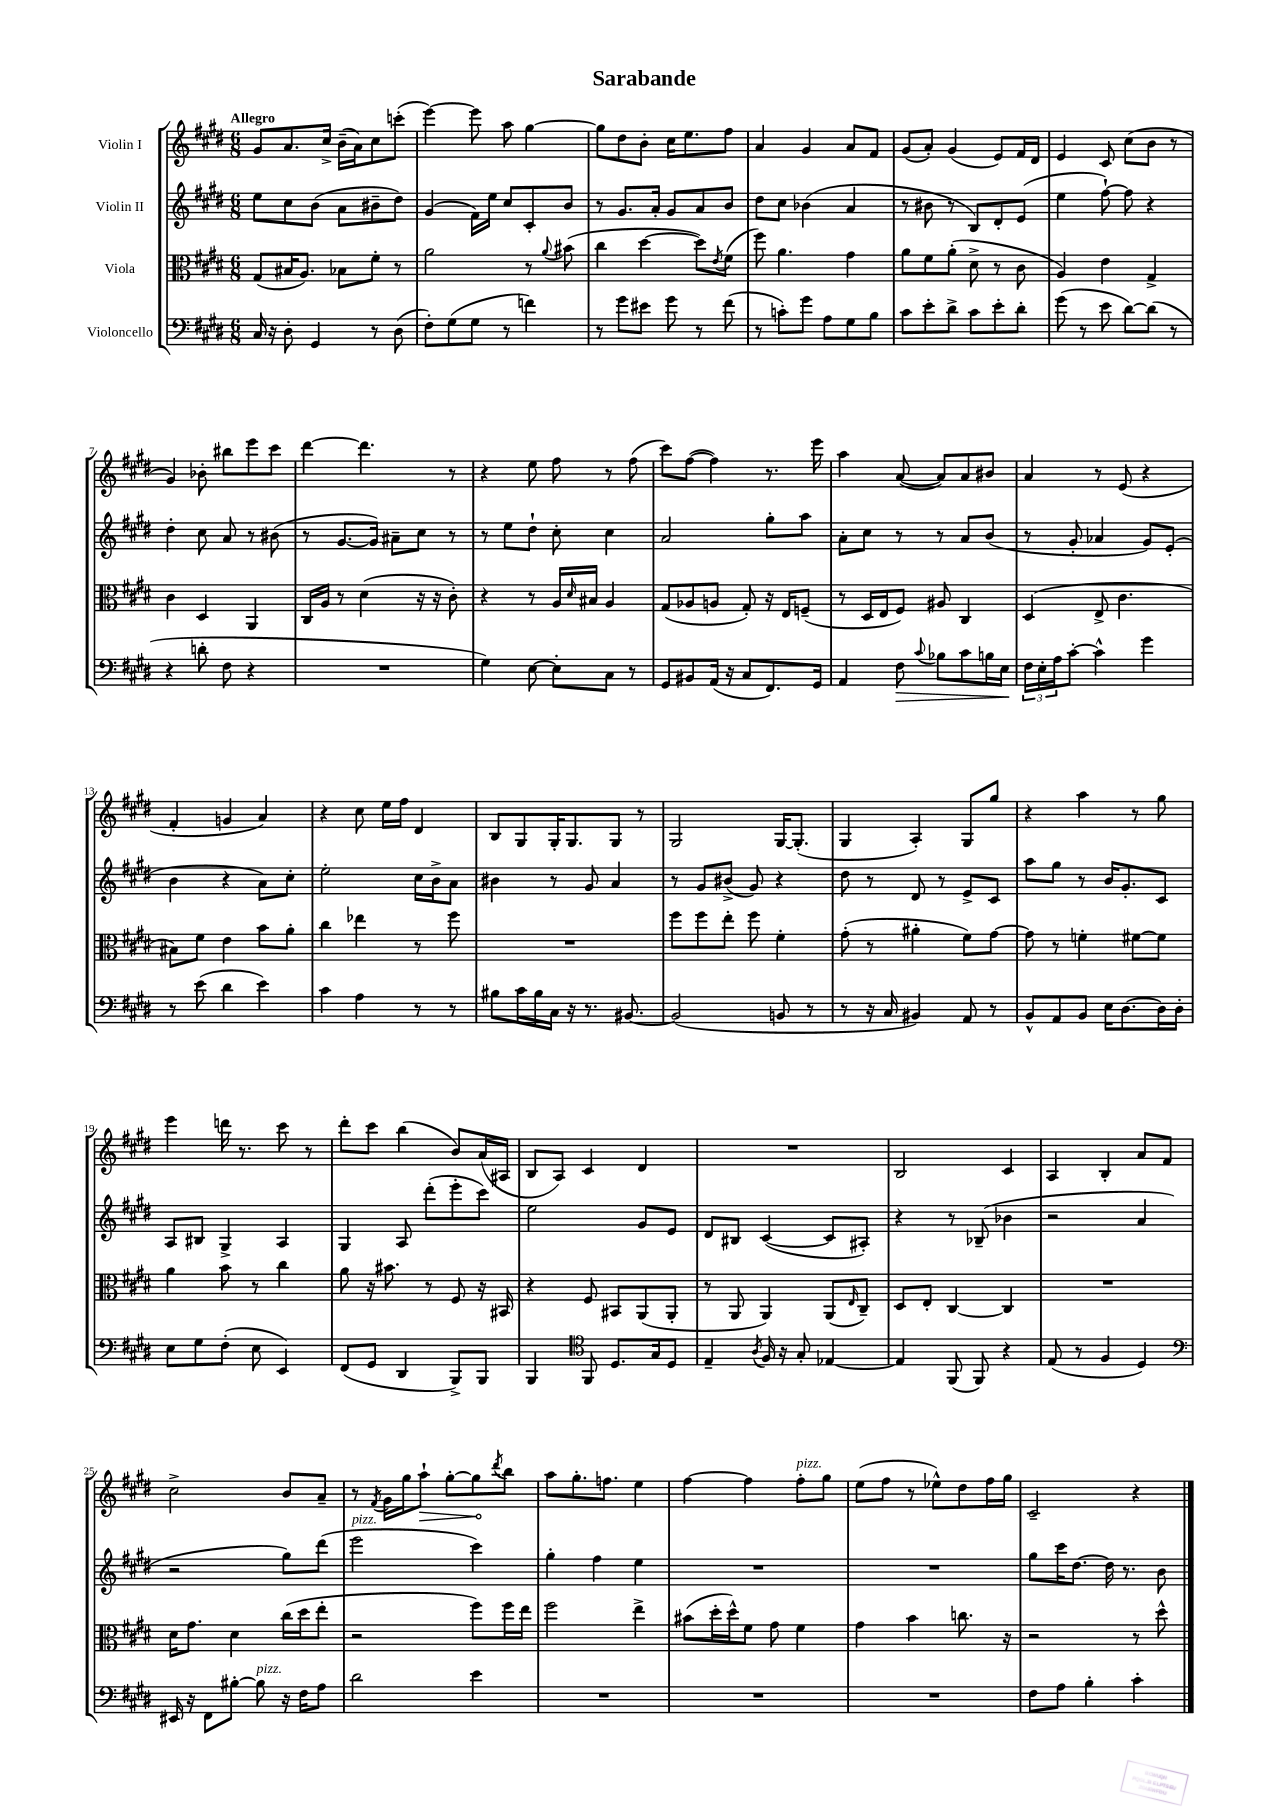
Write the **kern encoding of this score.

**kern	**kern	**kern	**kern
*staff4	*staff3	*staff2	*staff1
*clefF4	*clefC3	*clefG2	*clefG2
*k[f#c#g#d#]	*k[f#c#g#d#]	*k[f#c#g#d#]	*k[f#c#g#d#]
*M6/8	*M6/8	*M6/8	*M6/8
16C#/	(8G#/L	8ee\L	8g#/L
16r	.	.	.
8D#'\	16B#/K	8cc#\	8.a/
.	8.A/J)	.	.
4GG#/	.	(8b\J	.
.	.	.	16cc#^/Jk
.	8B-\L	8a\L	(16b~\LL
.	.	.	16a\J)
8r	8f#'\J	8b#~\	8cc#\
(8D#\	8r	8dd#\J)	(8ccc'\J
=	=	=	=
8F#'\L)	2a\	(4g#/	[4eee\)
(8G#\	.	.	.
8G#\J	.	16f#\LL)	8eee\]
.	.	16ee\JJ	.
8r	.	8cc#/L	8aa\
4f\)	8r	8c#'/	[4gg#\
.	8qqa/	.	.
.	(8b#\	8b/J	.
=	=	=	=
8r	4cc#\	8r	8gg#\]L
8g#\L	.	8.g#/L	8dd#\
8e#\J	[4dd#\	.	8b'\J
.	.	16a'/Jk	.
8g#\	.	8g#/L	16cc#\LK
.	.	.	8.ee\
8r	8dd#\]L)	8a/	.
.	8qe/	.	.
(8f#\	(8f#\J	8b/J	8ff#\J
=	=	=	=
8r	8ff#\)	8dd#\L	4a/
8c'\L)	4.a\	8cc#\J	.
8g#\J	.	(4b-\	4g#/
8A\L	.	.	.
8G#\	4g#\	4a/	8a/L
8B\J	.	.	8f#/J
=	=	=	=
8c#\L	8a\L	8r	(8g#/L
8e'\	8f#\	8b#\	8a'/J)
8d#^\J	(8a'\J	8r	(4g#/
8c#\L	8d#^\	8B/L)	.
8e'\	8r	8d#'/	8e/L)
8d#'\J	8c#\	(8e/J	16f#/L
.	.	.	16d#/JJ
=	=	=	=
(8g#\	4A/)	4ee\	4e/
8r	.	.	.
8e\	4e\	[8ff#`\)	8c#/
[8d#\L)	.	8ff#\]	(8cc#\L
(8d#\]J	4G#^/	4r	8b\J
8r	.	.	8r
=	=	=	=
4r	4c#\	4dd#'\	4g#/)
8d'\	4D#/	8cc#\	8b-'\
8F#\	.	8a/	8bb#\L
4r	4AA/	8r	8eee\
.	.	(8b#\	8ccc#\J
=	=	=	=
2.r	16C#/LL	8r	[4ddd#\
.	16A/JJ	.	.
.	8r	[8.g#/L	.
.	(4d#\	.	4.ddd#\]
.	.	16g#/]Jk)	.
.	.	8a#~\L	.
.	16r	8cc#\J	.
.	16r	.	.
.	8c#'\)	8r	8r
=	=	=	=
4G#\)	4r	8r	4r
.	.	8ee\L	.
[8E\	8r	8dd#`\J	8ee\
8E'\]L	16A/LL	8cc#'\	8ff#\
.	16qqd#/	.	.
.	16B#/JJ	.	.
8C#\J	4A/	4cc#\	8r
8r	.	.	(8ff#\
=	=	=	=
8GG#/L	(8G#/L	2a/	8ccc#\L)
8BB#/	8A-/	.	([8ff#\J
(16AA/Jk	8A/J	.	4ff#\])
16r	.	.	.
8C#/L	8G#'/)	.	.
8.FF#/)	16r	8gg#'\L	8.r
.	16E/LK	.	.
.	(8F~/J	8aa\J	.
16GG#/Jk	.	.	16eee\
=	=	=	=
4AA/	8r	8a'\L	4aa\
.	16D#/LL	8cc#\J	.
.	16E/J	.	.
8F#\	8F#/J)	8r	([8a/
8qqc#/	.	.	.
8B-\L	8A#/	8r	8a/]L)
8c#\	4C#/	8a/L	8a/
16B\L	.	(8b/J	8b#/J
16E\JJ	.	.	.
=	=	=	=
24F#\LL	(4D#/	8r	4a/
24E'\	.	.	.
24A\J	.	.	.
[8c#'\J	.	8g#'/	.
4c#^^\]	8E^/	4a-/	8r
.	4.c#\	.	(8e/
4g#\	.	8g#/L)	4r
.	.	(8e'/J	.
=	=	=	=
8r	8B#\L)	4b\	4f#'/
(8e\	8f#\J	.	.
4d#\	4e\	4r	4g/
4e\)	8b\L	8a\L)	4a/)
.	8a'\J	8cc#'\J	.
=	=	=	=
4c#\	4cc#\	2ee'\	4r
4A\	4ee-\	.	8cc#\
.	.	.	16ee\LL
.	.	.	16ff#\JJ
8r	8r	16cc#\LL	4d#/
.	.	16b^\J	.
8r	8ff#\	8a\J	.
=	=	=	=
8B#\L	2.r	4b#\	8B/L
16c#\L	.	.	8G#/
16B#\	.	.	.
16C#\JJ	.	8r	16G#'/K
16r	.	.	8.G#/
8.r	.	8g#/	.
.	.	4a/	8G#/J
[8.BB#/	.	.	.
.	.	.	8r
=	=	=	=
(2BB#/]	8ff#\L	8r	2G#/
.	8ff#\	8g#/L	.
.	8ee'\J	(8b#^/J	.
.	8ff#\	8g#/)	.
8BB/	4f#'\	4r	[16G#/LK
.	.	.	(8.G#'/]J
8r	.	.	.
=	=	=	=
8r	(8g#'\	8dd#\	4G#/
16r	8r	8r	.
16C#/	.	.	.
4BB#/)	4a#'\	8d#/	4A'/)
.	.	8r	.
8AA/	8f#\L)	8e^/L	8G#/L
8r	[8g#\J	8c#/J	8gg#/J
=	=	=	=
8BB^^/L	8g#\]	8aa\L	4r
8AA/	8r	8gg#\J	.
8BB/J	4f'\	8r	4aa\
16E\LK	.	16b/LK	.
[8.D#\	.	8.g#'/	.
.	[8f#\L	.	8r
16D#\]L	8f#\]J	8c#/J	8gg#\
16D#'\JJ	.	.	.
=	=	=	=
8E\L	4a\	8A/L	4eee\
8G#\	.	8B#/J	.
(8F#'\J	8b\	4G#^/	16ddd\
.	.	.	8.r
8E\	8r	.	.
4EE/)	4cc#\	4A/	8ccc#\
.	.	.	8r
=	=	=	=
(8FF#/L	8a\	4G#/	8ddd#'\L
8GG#/J	16r	.	8ccc#\J
.	8.b#\	.	.
4DD#/	.	8A/	(4bb\
.	8r	(8ddd#'\L	.
8BBB^/L)	8F#/	8eee'\	8b/L)
8BBB/J	16r	8ccc#\J)	(16a/L
.	16BB#/	.	16A#/JJ
=	=	=	=
4BBB/	4r	2ee\	8B/L
.	.	.	8A/J)
*clefC4	*	*	*
8FF#/	8F#/	.	4c#/
8.D#/L	8BB#/L	.	.
.	(8AA/	8g#/L	4d#/
16G#/k	.	.	.
8D#/J	8AA'/J	8e/J	.
=	=	=	=
4E~/	8r	8d#/L	2.r
.	8AA/	8B#/J	.
8qA/	.	.	.
16F#/	4AA/)	([4c#/	.
16r	.	.	.
8G#'/	.	.	.
[4E-/	(8AA/L	8c#/]L	.
.	16qqE/	.	.
.	8C#~/J)	8A#'/J)	.
=	=	=	=
4E-/]	8D#/L	4r	2B/
.	8E'/J	.	.
(8FF#/	[4C#/	8r	.
8FF#/)	.	(8B-~/	.
4r	4C#/]	4b-\	4c#/
=	=	=	=
(8E/	2.r	2r	4A/
8r	.	.	.
4F#/	.	.	4B'/
4D#/)	.	4a/	8a/L
.	.	.	8f#/J
=	=	=	=
*clefF4	*	*	*
16EE#/	16d#\LK	2r	2cc#^\
16r	8.g#\J	.	.
8FF#\L	.	.	.
[8B#'\J	4d#\	.	.
8B#\]	.	.	.
16r	(16cc#\LL	8gg#\L)	8b/L
16F#\LK	16dd#\J	.	.
8A\J	8ee'\J	(8ddd#\J	8a~/J
=	=	=	=
2d#\	2r	2eee\	8r
.	.	.	8qf#/
.	.	.	16g#\LL
.	.	.	16gg#\J
.	.	.	8aa`\J
.	.	.	[8gg#'\L
4e\	8ff#\L)	4ccc#\)	8gg#\]
.	.	.	8qddd#/
.	16ff#\L	.	8bb\J
.	16ee\JJ	.	.
=	=	=	=
2.r	2ff#\	4gg#'\	8aa\L
.	.	.	8.gg#'\
.	.	4ff#\	.
.	.	.	8.ff\J
.	4ee^\	4ee\	4ee\
=	=	=	=
2.r	(8b#\L	2.r	[4ff#\
.	16dd#'\L	.	.
.	16dd#^^\J)	.	.
.	8f#\J	.	4ff#\]
.	8g#\	.	.
.	4f#\	.	8ff#'\L
.	.	.	8gg#\J
=	=	=	=
2.r	4g#\	2.r	(8ee\L
.	.	.	8ff#\J
.	4b\	.	8r
.	.	.	8ee-^^\L)
.	8.cc\	.	8dd#\
.	.	.	16ff#\L
.	16r	.	16gg#\JJ
=	=	=	=
8F#\L	2r	8gg#\L	2c#~/
8A\J	.	16ccc#\K	.
.	.	[8.dd#\J	.
4B'\	.	.	.
.	.	16dd#\]	.
.	.	8.r	.
4c#'\	8r	.	4r
.	8dd#^^\	8b\	.
==	==	==	==
*-	*-	*-	*-
